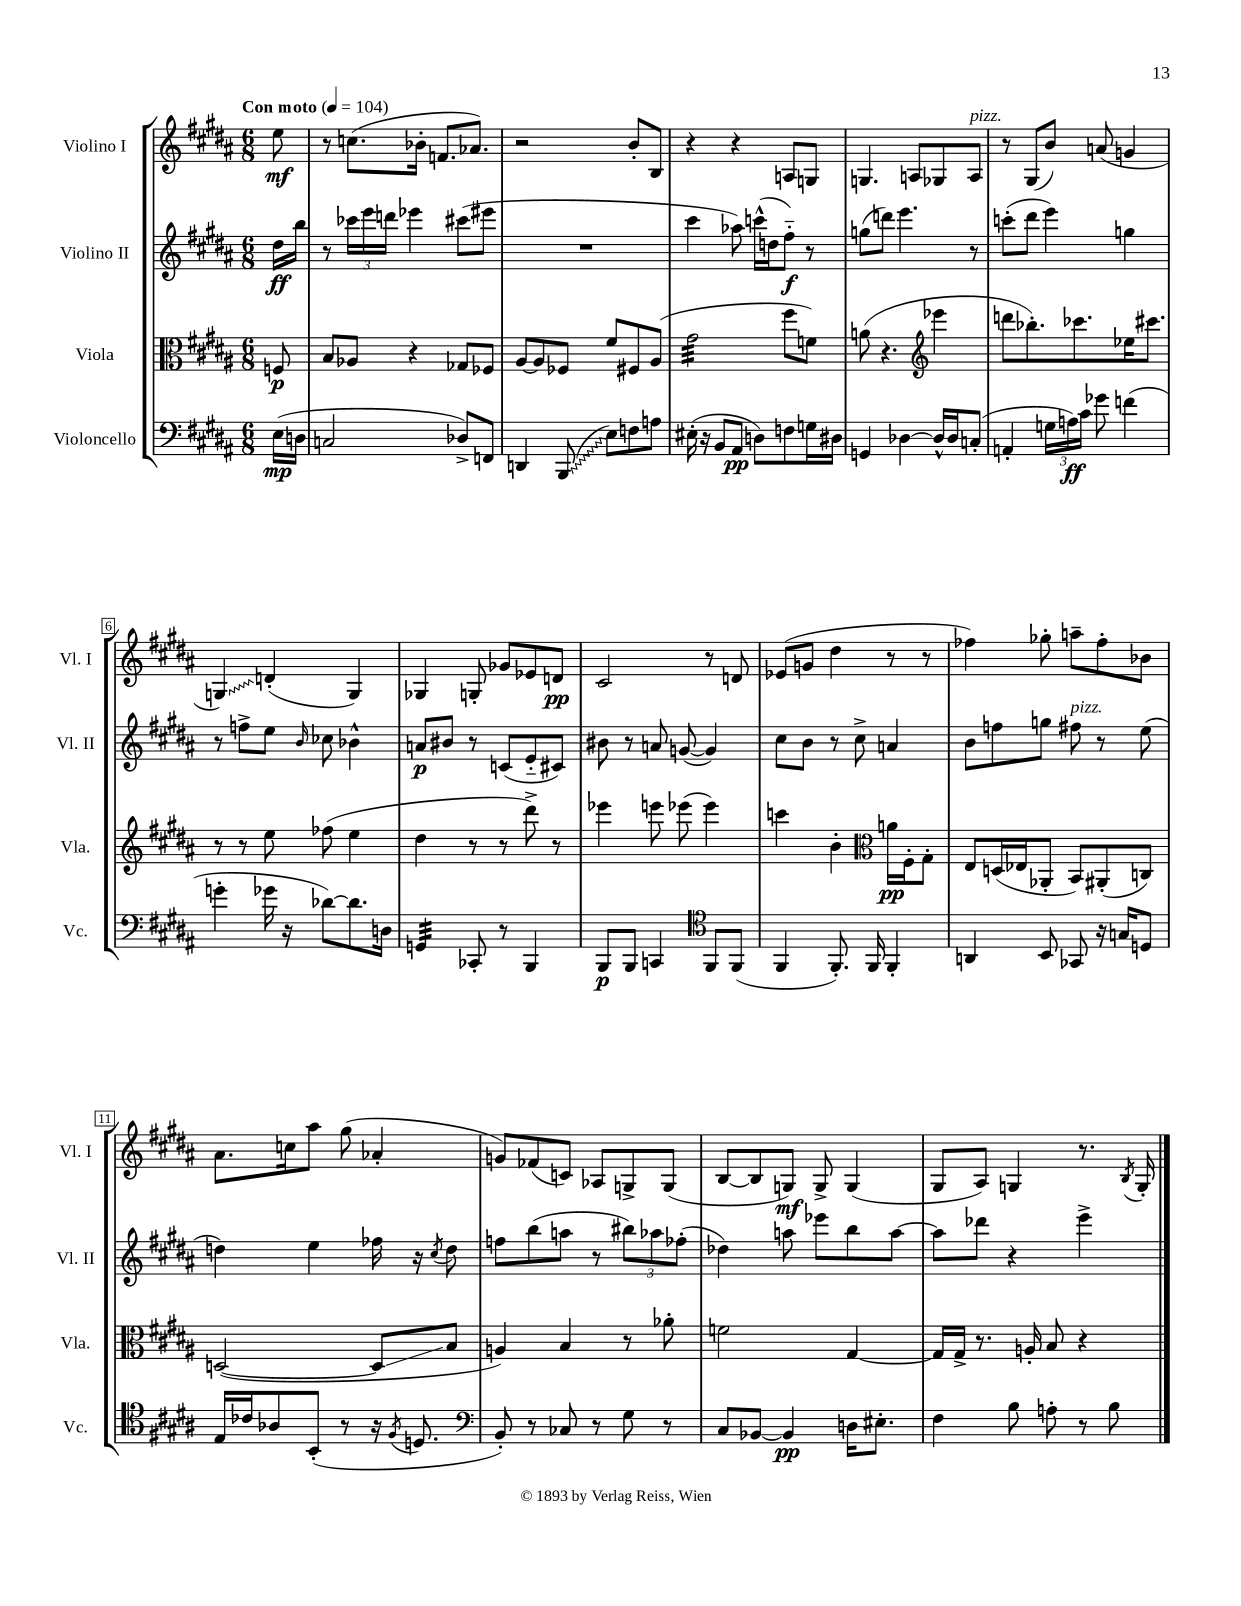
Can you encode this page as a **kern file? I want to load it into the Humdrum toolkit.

**kern	**kern	**kern	**kern
*staff4	*staff3	*staff2	*staff1
*clefF4	*clefC3	*clefG2	*clefG2
*k[f#c#g#d#a#]	*k[f#c#g#d#a#]	*k[f#c#g#d#a#]	*k[f#c#g#d#a#]
*M6/8	*M6/8	*M6/8	*M6/8
*MM104	*MM104	*MM104	*MM104
(16E\LL	8F/	16dd#\LL	8ee\
16D\JJ	.	16bb\JJ	.
=	=	=	=
2C/	8B/L	8r	8r
.	8A-/J	24ccc-\LL	(8.cc\L
.	.	24eee\	.
.	.	24ddd\JJ	.
.	4r	4eee-\	.
.	.	.	16b-'\Jk
.	.	.	8.f/L
8D-^/L)	8G-/L	(8ccc#\L	.
.	.	.	8.a-/J)
8FF/J	8F-/J	8eee#\J	.
=	=	=	=
4DD/	[8A#/L	2.r	2r
.	8A#/]	.	.
(8BBB/	8F-/J	.	.
8E\L)	8f#/L	.	.
8F\	8F#/	.	8b'/L
8A\J	(8A#/J	.	8B/J
=	=	=	=
(16E#'\	2g#\	4ccc#\	4r
16r	.	.	.
8BB/L	.	.	.
8AA#/J	.	8aa-\)	4r
8D\L)	.	(16ccc^^\LL	.
.	.	16dd\J	.
8F\	8ff#\L	8ff#'~\J)	8A/L
16G\L	8f\J)	8r	8G/J
16D#\JJ	.	.	.
=	=	=	=
4GG/	(8a\	(8gg\L	4.G/
.	4.r	8ddd\J)	.
[4D-\	.	4.eee\	.
.	.	.	8A/L
*	*clefG2	*	*
16D-^^/]LL	4eee-\	.	8G-/
16D-/J	.	.	.
(8C'/J	.	8r	8A/J
=	=	=	=
4AA'/	8ddd\L	(8ccc'\L	8r
.	8.bb-'\)	8ddd#\J	(8G#/L
24G\LL	.	4eee\)	8b/J)
24A\)	.	.	.
.	8.ccc-\	.	.
24c#\JJ	.	.	.
8g-\	.	.	(8a/
(4f\	16ee-\K	4gg\	4g/
.	8.ccc#\J	.	.
=	=	=	=
4g'\	8r	8r	4G/)
.	8r	8ff^\L	.
16g-\	8ee\	8ee\J	(4d'/
16r	.	.	.
.	.	16qqb/	.
[8d-\L)	(8ff-\	8cc-\	.
8.d-\]	4ee\	4b-^^\	4G/)
16D\Jk	.	.	.
=	=	=	=
4GG/	4dd#\	8a/L	4G-/
.	.	8b#/J	.
8CC-'/	8r	8r	8G'/
8r	8r	(8c/L	8g-/L
4BBB/	8ddd#^\)	8e'~/	8e-/
.	8r	8c#/J)	8d/J
=	=	=	=
8BBB/L	4eee-\	8b#\	2c#/
8BBB/J	.	8r	.
4CC/	8eee\	8a/	.
.	(8eee-\	([8g/	.
*clefC4	*	*	*
8FF#/L	4eee-\)	4g/])	8r
(8FF#/J	.	.	8d/
=	=	=	=
4FF#/	4ccc\	8cc#\L	(8e-/L
.	.	8b\J	8g/J
8.FF#'/)	4b'\	8r	4dd#\
.	.	8cc#^\	.
16FF#/	.	.	.
*	*clefC3	*	*
4FF#'/	16a\LL	4a/	8r
.	16F#'\J	.	.
.	8G#'\J	.	8r
=	=	=	=
4AA/	8E/L	8b\L	4ff-\)
.	(16D/L	8ff\	.
.	16E-/J	.	.
8BB/	8AA-'/J	8gg\J	8gg-'\
8GG-/	8BB/L)	8ff#\	8aa~\L
16r	(8AA#'/	8r	8ff-'\
16G/LK	.	.	.
8D/J	8C/J)	(8ee\	8b-\J
=	=	=	=
16E/LL	([2D/	4dd\)	8.a#\L
16c-/J	.	.	.
8A-/	.	.	.
.	.	.	16cc\k
(8BB'/J	.	4ee\	8aa#\J
8r	.	.	(8gg#\
16r	8D/]L	16ff-\	4a-'/
8qF#/	.	.	.
8.D/	.	16r	.
.	.	8qcc#/	.
.	8B/J	8dd\	.
=	=	=	=
*clefF4	*	*	*
8BB'/)	4A/)	8ff\L	8g/L)
8r	.	(8bb\	(8f-/
8C-/	4B/	8aa\J	8c/J)
8r	.	8r	8A-/L
8G#\	8r	12bb#\L)	8G^/
.	.	12aa-\	.
8r	8a-'\	.	(8G/J
.	.	(12ff-'\J	.
=	=	=	=
8C#/L	2f\	4dd-\)	[8B/L
[8BB-/J	.	.	8B/]
4BB-/]	.	8aa\	8G/J)
.	.	8eee-\L	8G^/
16D\LK	[4G#/	8bb\	(4G/
8.E#'\J	.	.	.
.	.	[8aa\J	.
=	=	=	=
4F#\	16G#/]LL	8aa\]L	8G#/L
.	16G#^/JJ	.	.
.	8.r	8ddd-\J	8A#/J)
8B\	.	4r	4G/
.	16A'/	.	.
8A'\	8B/	.	.
8r	4r	4eee^\	8.r
8B\	.	.	.
.	.	.	8qB/
.	.	.	16G'/
==	==	==	==
*-	*-	*-	*-
